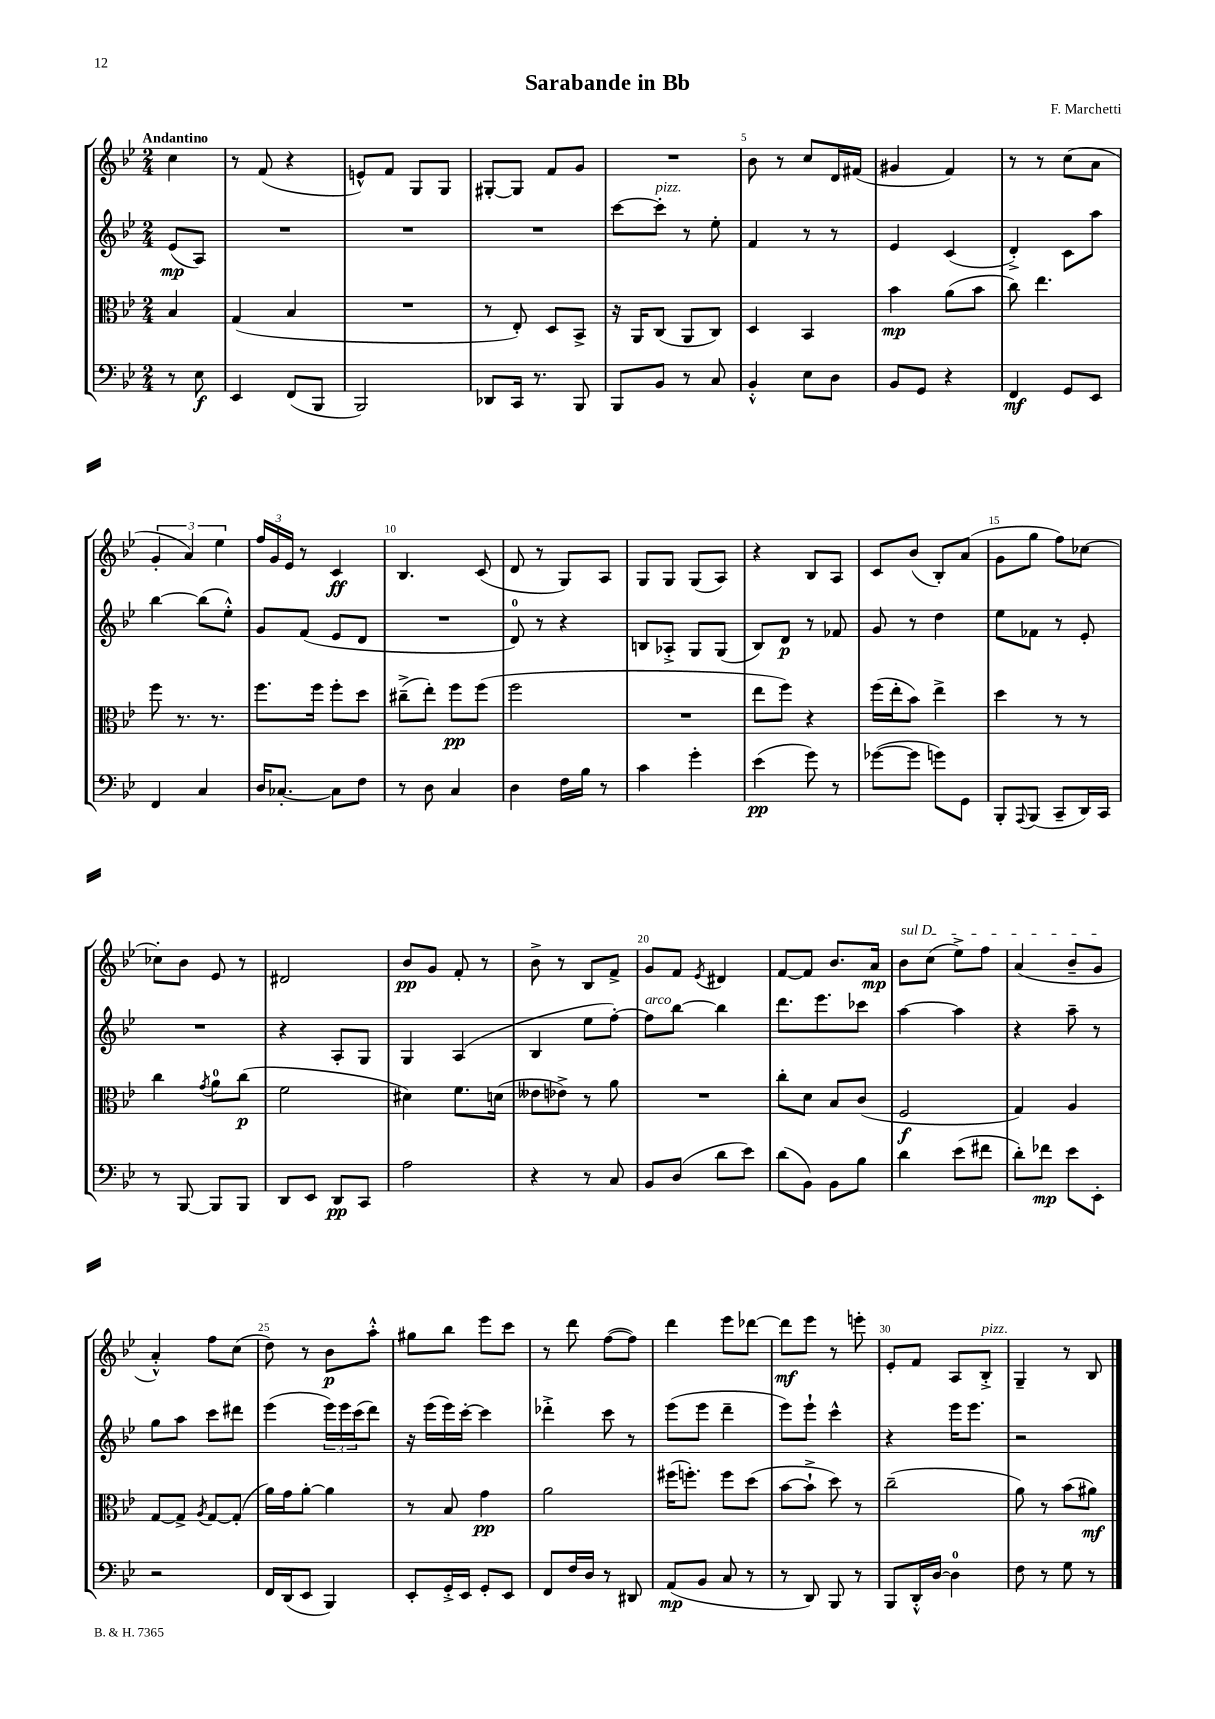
\header { title = "Sarabande in Bb" composer = "F. Marchetti" }
<<
\new StaffGroup <<
\new Staff = "s0" {
    \clef treble \key bes \major \numericTimeSignature \time 2/4 \partial 4 \tempo "Andantino"
    c''4 |
    r8 f'8( r4 |
    e'8-^) f'8 g8 g8 |
    gis8~-. gis8 f'8 g'8 |
    R2 |
    bes'8 r8 c''8 d'16 fis'16( |
    gis'4 f'4) |
    r8 r8 c''8( a'8 |
    \tuplet 3/2 { g'4-. a'4) ees''4 } |
    \tuplet 3/2 { f''16 g'16 ees'16 } r8 c'4\ff |
    bes4. c'8( |
    d'8 r8 g8) a8 |
    g8 g8 g8( a8) |
    r4 bes8 a8 |
    c'8 bes'8( bes8-.) a'8( |
    g'8 g''8 f''8) ces''8~ |
    ces''8-. bes'8 ees'8 r8 |
    dis'2 |
    bes'8\pp g'8 f'8-. r8 |
    bes'8-> r8 bes8 f'8-> |
    g'8 f'8 \acciaccatura { ees'8 } dis'4 |
    f'8~ f'8 bes'8. a'16\mp |
    \once \override TextSpanner.bound-details.left.text = \markup { \italic "sul D" } bes'8\startTextSpan c''8( ees''8->) f''8 |
    a'4( bes'8-- g'8\stopTextSpan |
    a'4-.-^) f''8 c''8( |
    d''8) r8 bes'8\p a''8-.-^ |
    gis''8 bes''8 ees'''8 c'''8 |
    r8 d'''8 f''8~( f''8) |
    d'''4 ees'''8 des'''8~ |
    des'''8\mf ees'''8 r8 e'''8-. |
    ees'8-. f'8 a8 bes8-.->^\markup { \italic "pizz." } |
    g4-- r8 bes8 \bar "|." |
}
\new Staff = "s1" {
    \clef treble \key bes \major \numericTimeSignature \time 2/4 \partial 4
    ees'8\mp( a8) |
    R2 |
    R2 |
    R2 |
    c'''8~ c'''8-.^\markup { \italic "pizz." } r8 ees''8-. |
    f'4 r8 r8 |
    ees'4 c'4( |
    d'4-.->) c'8 a''8 |
    bes''4~ bes''8( ees''8-.-^) |
    g'8 f'8( ees'8 d'8 |
    R2 |
    d'8-0) r8 r4 |
    b8 aes8-.-> g8 g8( |
    bes8) d'8\p r8 fes'8 |
    g'8 r8 d''4 |
    ees''8 fes'8 r8 ees'8-. |
    R2 |
    r4 a8-. g8 |
    g4 a4( |
    bes4 ees''8 f''8~-.) |
    f''8^\markup { \italic "arco" } bes''8~ bes''4 |
    d'''8. ees'''8. ces'''8 |
    a''4~ a''4 |
    r4 a''8-- r8 |
    g''8 a''8 c'''8 dis'''8 |
    ees'''4( \tuplet 3/2 { ees'''16) ees'''16 c'''16( } d'''8) |
    r16 ees'''16( ees'''16) c'''16~-. c'''4 |
    des'''4-.-> c'''8 r8 |
    ees'''8( ees'''8 d'''4-- |
    ees'''8) ees'''8-! c'''4-^ |
    r4 ees'''16 ees'''8. |
    r2 \bar "|." |
}
\new Staff = "s2" {
    \clef alto \key bes \major \numericTimeSignature \time 2/4 \partial 4
    bes4 |
    g4( bes4 |
    R2 |
    r8 ees8-.) d8 bes,8-> |
    r16 a,16 c8( a,8 c8) |
    d4 bes,4 |
    bes'4\mp a'8( bes'8 |
    c''8) ees''4. |
    f''8 r8. r8. |
    f''8. f''16 f''8-. d''8 |
    cis''8--->( ees''8-.) f''8\pp f''8( |
    f''2 |
    R2 |
    ees''8 f''8) r4 |
    f''16( ees''16-. bes'8) ees''4-> |
    d''4 r8 r8 |
    c''4 \acciaccatura { g'8 } a'8-0 c''8\p( |
    f'2 |
    dis'4) f'8. d'16( |
    eeses'8 ees'8->) r8 a'8 |
    R2 |
    c''8-. d'8 bes8 c'8( |
    f2\f |
    g4) a4 |
    g8~ g8-> \acciaccatura { a8 } g8~ g8-.( |
    a'16) g'16 a'8~-. a'4 |
    r8 bes8 g'4\pp |
    a'2 |
    fis''16( f''8.-.) f''8 d''8( |
    bes'8~ bes'8-!-> d''8) r8 |
    c''2--( |
    a'8) r8 bes'8( ais'8\mf) \bar "|." |
}
\new Staff = "s3" {
    \clef bass \key bes \major \numericTimeSignature \time 2/4 \partial 4
    r8 ees8\f |
    ees,4 f,8( bes,,8 |
    bes,,2) |
    des,8 c,16 r8. bes,,8 |
    bes,,8 bes,8 r8 c8 |
    bes,4-.-^ ees8 d8 |
    bes,8 g,8 r4 |
    f,4\mf g,8 ees,8 |
    f,4 c4 |
    d16 ces8.~-. ces8 f8 |
    r8 d8 c4 |
    d4 f16 bes16 r8 |
    c'4 g'4-. |
    ees'4\pp( g'8) r8 |
    ges'8~( ges'8 g'8) g,8 |
    bes,,8-. \appoggiatura { a,,8 } bes,,8( c,8-- d,16) c,16 |
    r8 bes,,8~ bes,,8 bes,,8 |
    d,8 ees,8 d,8\pp c,8 |
    a2 |
    r4 r8 c8 |
    bes,8 d8( d'8 ees'8) |
    d'8( bes,8) bes,8 bes8 |
    d'4 ees'8( fis'8 |
    d'8-.) fes'8\mp ees'8 ees,8-. |
    r2 |
    f,16 d,16( ees,8 bes,,4) |
    ees,8-. g,16-.-> ees,16 g,8-. ees,8 |
    f,8 f16 d16 r8 dis,8 |
    a,8\mp( bes,8 c8 r8 |
    r8 d,8) bes,,8 r8 |
    bes,,8 d,16-.-^ d16~ d4-0 |
    f8 r8 g8 r8 \bar "|." |
}
>>
>>
\layout { \context { \Score \override BarNumber.break-visibility = ##(#f #t #t) barNumberVisibility = #(every-nth-bar-number-visible 5) } }
